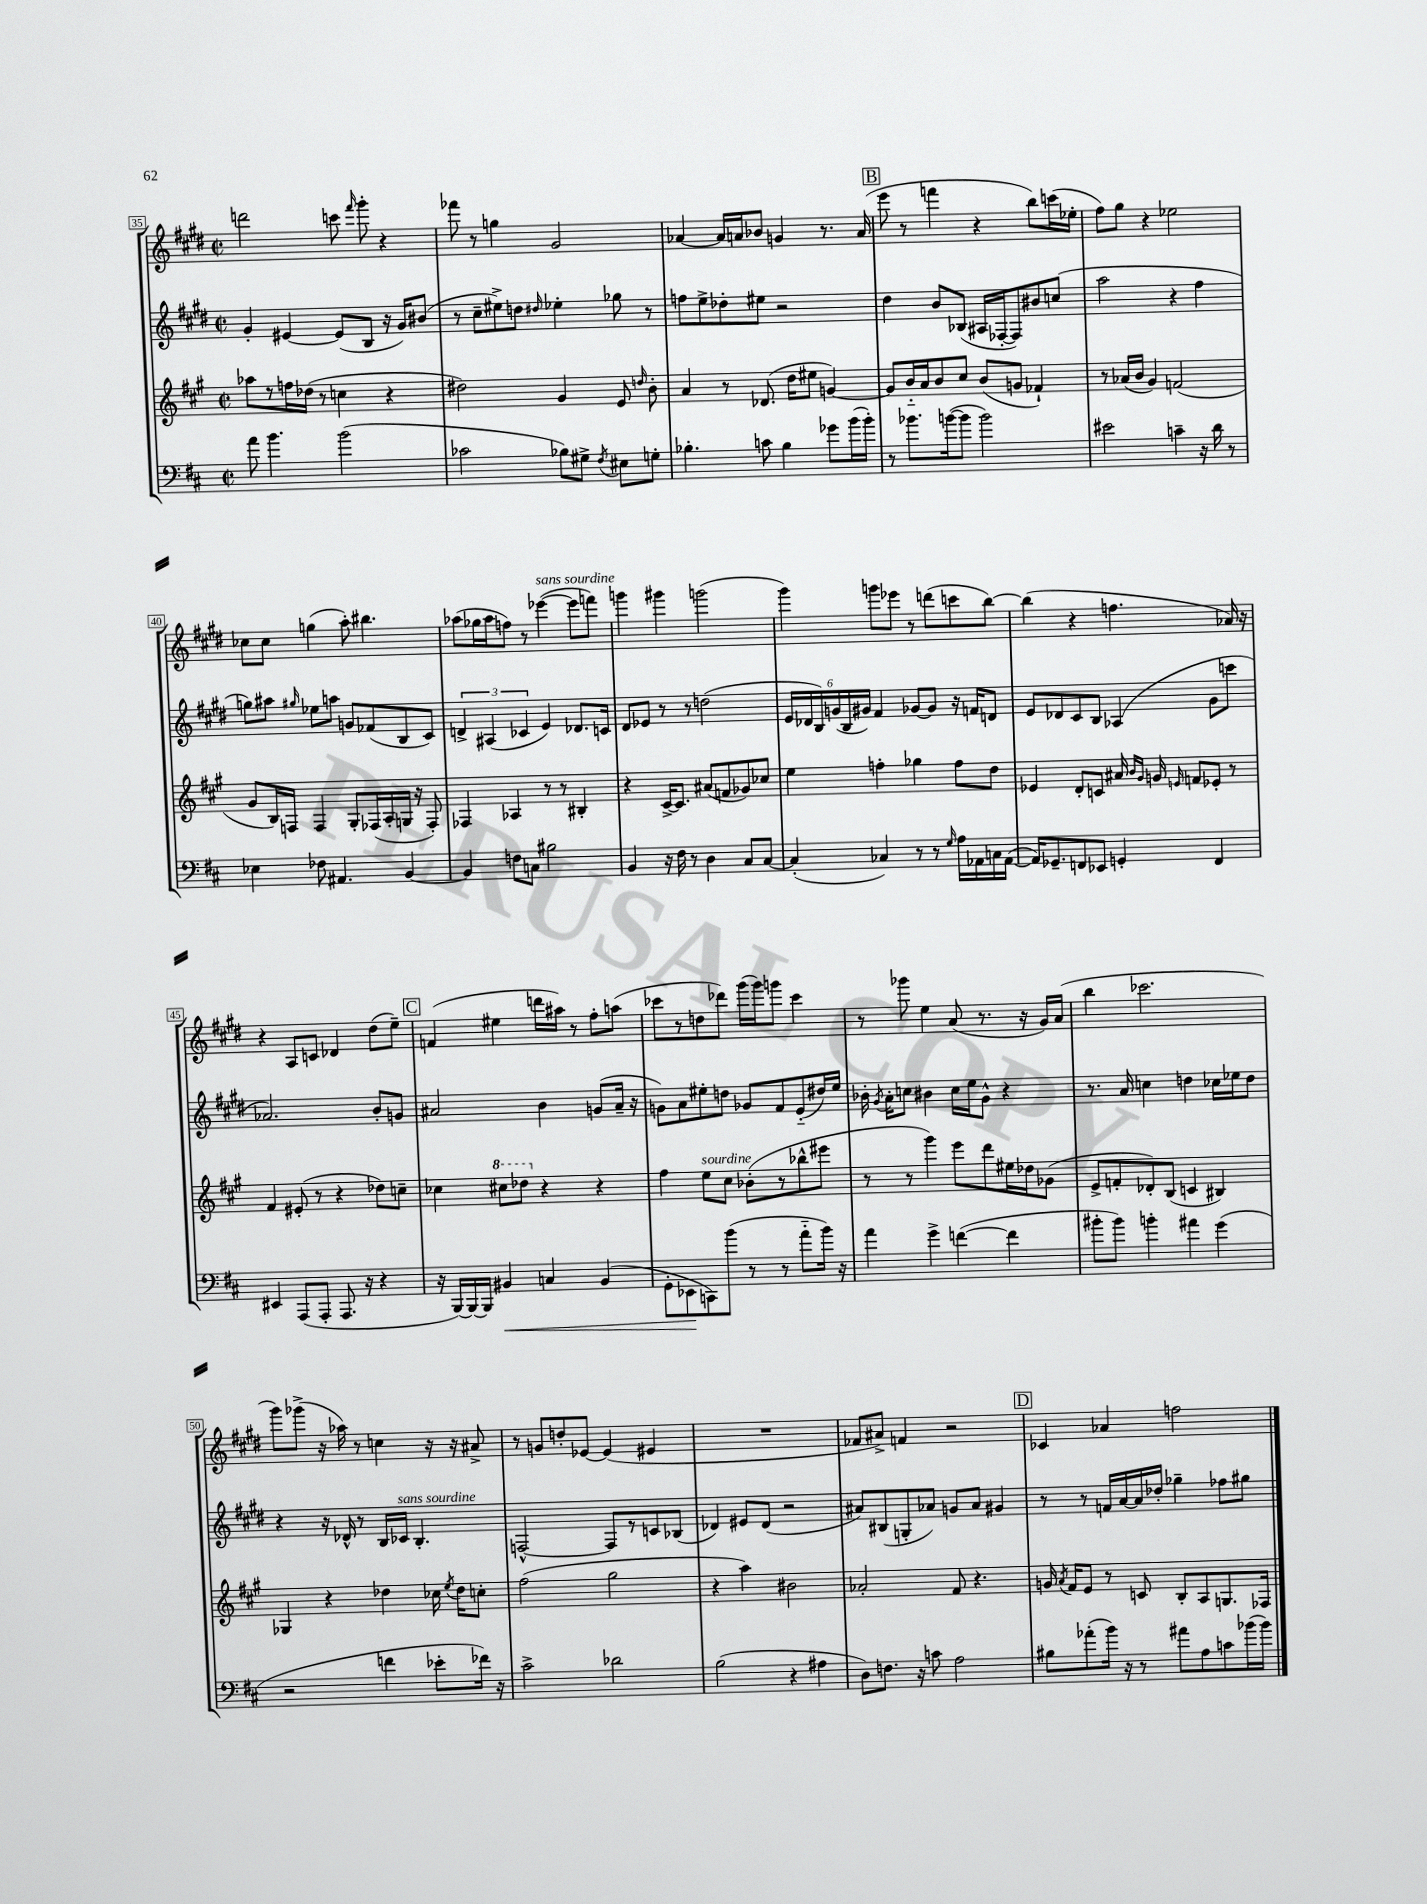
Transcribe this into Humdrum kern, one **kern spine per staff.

**kern	**kern	**kern	**kern
*staff4	*staff3	*staff2	*staff1
*clefF4	*clefG2	*clefG2	*clefG2
*k[f#c#]	*k[f#c#g#]	*k[f#c#g#d#]	*k[f#c#g#d#]
*M2/2	*M2/2	*M2/2	*M2/2
*met(c|)	*met(c|)	*met(c|)	*met(c|)
8a	8aa-	4g#'	2ddd
4.b	8r	.	.
.	16ff	[4e#	.
.	(16dd-	.	.
.	8r	.	.
(2b	4cc	(8e#]	8ccc
.	.	.	16qqfff#
.	.	8B	8ggg#'
.	4r	16r	4r
.	.	16g#)	.
.	.	(8b#	.
=	=	=	=
2c-	2dd#)	8r	8fff-
.	.	8cc#~	8r
.	.	8ee#^)	4gg
.	.	8dd	.
.	.	16qqdd#	.
8B-)	4g#	4ee-'	2g#
8G#^	.	.	.
8qF#	.	.	.
8E#	8e	8gg-	.
.	16qqdd	.	.
8G'	8b'	8r	.
=	=	=	=
4.B-'	4a	8ff	[4a-
.	.	8ee^	.
.	8r	8dd-'	16a-]
.	.	.	16a
8c	(8.d-	8ee#	8b-
4B-	.	2r	4g
.	16dd	.	.
.	8ee#	.	.
8g-	[4g)	.	8.r
(16b	.	.	.
16b')	.	.	(16a
=	=	=	=
8r	8g]	4dd#	8eee
8.b-	16b'~	.	8r
.	16a	.	.
.	8b	8b	4fff
([16b	.	.	.
8b]	8cc#	(8B-	.
2b)	(8b	16A#	4r
.	.	[16F-'	.
.	8g	8F-])	.
.	4f-`)	8b#	8bb)
.	.	(8cc	(16ccc
.	.	.	16ee-'
=	=	=	=
2e#	8r	2aa	8ff#)
.	(16a-	.	8gg#
.	16b	.	.
.	4g#)	.	4r
4c~	(2f	4r	2ee-
16r	.	4ff#	.
16d	.	.	.
8r	.	.	.
=	=	=	=
4E-	8g#	8gg)	8cc-
.	16B)	8aa#	8cc-
.	16F	.	.
.	.	16qqgg#	.
8F-	4F	8ee-	(4gg
4.AA#	.	8aa	.
.	8G#'	8g	8aa')
.	(16F-	(8f-	4.bb#
.	16A'	.	.
[4BB	16G	8B	.
.	16r	.	.
.	8F-')	8c#)	.
=	=	=	=
4BB]	4F-	6d^	(8aa-
.	.	.	16gg-
.	.	(6A#	.
.	.	.	16aa-
8F	4A-	.	8ff)
.	.	6c-	.
8C	.	.	8r
2B#	8r	4e)	([4eee-
.	8r	.	.
.	4B#'	8.d-	8eee-]
.	.	.	8fff)
.	.	16c	.
=	=	=	=
4BB	4r	8d#	4ggg
.	.	8e-	.
16r	[16c#^	8r	4ggg#
16F#	8.c#]	.	.
8r	.	8r	.
4D	(8a#	(2dd	(2ggg
.	8f	.	.
8C#	8g-)	.	.
[8C#	8cc-	.	.
=	=	=	=
(4C#']	4ee	24e	4ggg#)
.	.	24d-	.
.	.	24B)	.
.	.	(24g	.
.	.	24B	.
.	.	24g#)	.
4C-)	4ff'	4f#	8ggg
.	.	.	8eee-
8r	4gg-	[8g-	8r
8r	.	8g-]	(8ddd
16qqG	.	.	.
16A	8ff	16r	8ccc
16AA-	.	16f	.
16C	8dd	8d	[8bb)
([16AA-	.	.	.
=	=	=	=
16AA-])	4e-	8e	(4bb]
8.GG-~	.	.	.
.	.	8d-	.
8FF	8d'	8c#	4r
8EE-	8c	8B	.
4GG'	16a#	(4A-	4.ff
.	16qqb	.	.
.	16qqg#	.	.
.	16g	.	.
.	16qqe	.	.
.	8f	.	.
4FF	8e-'	8g#	.
.	8r	8ccc	16a-)
.	.	.	16r
=	=	=	=
4EE#	4f#	2.a-)	4r
(8AAA	(8e#'	.	8A
8AAA'	8r	.	8c
8.AAA	4r	.	4d-
16r	.	.	.
4r	8dd-)	8b'	(8dd#
.	8cc~	8g	8ee~)
=	=	=	=
16r	4cc-	2a#	(4f
[16BBB)	.	.	.
16BBB_	.	.	.
16BBB]	.	.	.
4BB#	8ccc#	.	4ee#
.	8ddd-	.	.
4C	4r	4b	16ddd
.	.	.	16aa#)
.	.	.	8r
(4BB#	4r	(8g	8ff#'
.	.	16a#~	(8aa
.	.	16r	.
=	=	=	=
8GG'	4ff#	8g)	8ccc-
8EE-	.	8a	8r
8CC)	8ee	8ee#'	8dd
(8b	8cc#	8dd	8ddd-)
8r	(8b-'	8g-	(16ggg#
.	.	.	16ggg#)
8r	8r	8f#	8ggg
8a'~	8bb-^^	(8e'~	4ccc-
16b)	8eee#	16dd#)	.
16r	.	16ee#	.
=	=	=	=
4a	8r	16b-'	8r
.	.	8qg#	.
.	.	16a'	.
.	8r	8cc	8ggg-
4g^	4ggg#)	4b#	4ee
([4f	8eee	16cc	(8a
.	.	16ee	.
.	8ddd	8g#^^	8.r
4f]	16ee#	4r	.
.	16dd-	.	16r
.	(8g-	.	16g#)
.	.	.	(16a
=	=	=	=
8b#'	8e^	8.r	4bb
8b#)	8f'	.	.
.	.	16a	.
4b'	8d-')	4cc	2.ccc-
.	(8B	.	.
4a#	4c	4dd	.
(4g	4B#)	16cc-	.
.	.	16ee-	.
.	.	8dd	.
=	=	=	=
2r	4G-	4r	8ggg#)
.	.	.	(8ggg-^
.	4r	16r	16r
.	.	16d-^^	16aa-)
.	.	8r	8r
4f	4dd-	16B	4cc
.	.	16c-	.
.	.	4.B'	.
8e-'	16cc-	.	16r
.	8qee	.	.
.	16dd-	.	16r
16f-)	8cc'	.	8a#^
16r	.	.	.
=	=	=	=
2c#^	(2ff#	[2F^^	8r
.	.	.	8g
.	.	.	8dd'
.	.	.	[8e-
2d-	2gg#	8F]	(4e-]
.	.	8r	.
.	.	8c	4e#
.	.	(8B-	.
=	=	=	=
(2B	4r	4d-)	1r
.	4aa)	8e#	.
.	.	(8d-	.
4r	2b#	2r	.
4A#	.	.	.
=	=	=	=
8D)	2a-'	8a#)	8f-
8.F	.	(8B#	8a#^)
.	.	8G'	4f
16r	.	.	.
8c	.	8a-)	.
2A	8f#	8g	2r
.	4.r	8a-	.
.	.	4g#	.
=	=	=	=
8B#	16g	8r	4c-
.	8qa	.	.
.	16f#	.	.
(8a-'	8e	8r	.
16b)	8r	16f	4a-
16r	.	[16a	.
8r	8c	16a]	.
.	.	16dd-'	.
8a#	8B'	4gg-~	2ff
8A	8A	.	.
8c	8.G	8ff-	.
(16b-	.	8gg#	.
16b-)	16F-	.	.
==	==	==	==
*-	*-	*-	*-
